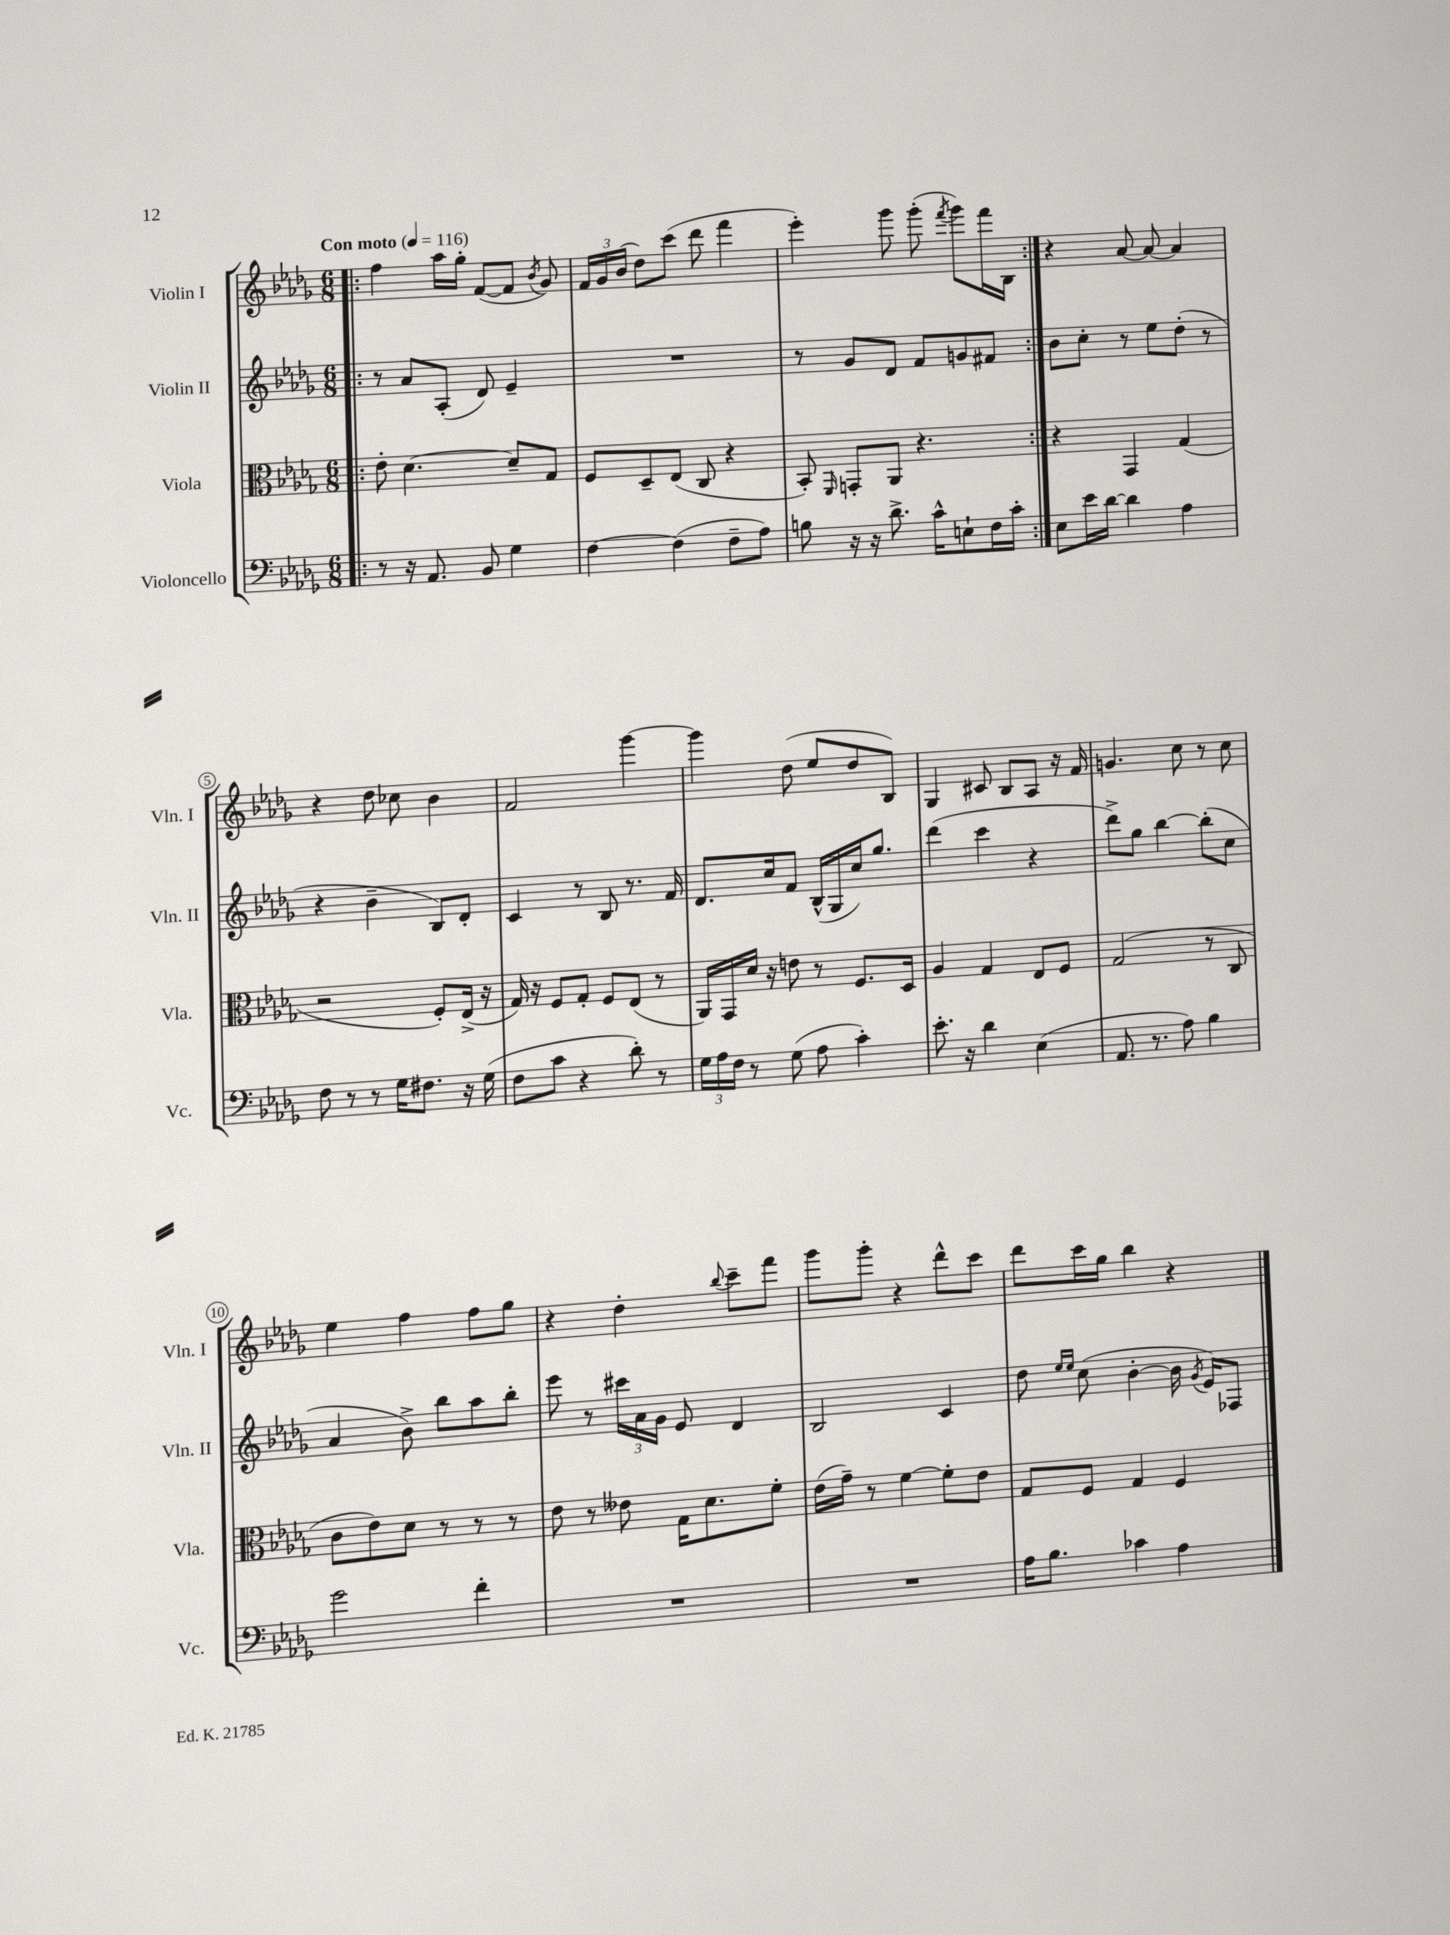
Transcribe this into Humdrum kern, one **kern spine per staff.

**kern	**kern	**kern	**kern
*staff4	*staff3	*staff2	*staff1
*clefF4	*clefC3	*clefG2	*clefG2
*k[b-e-a-d-g-]	*k[b-e-a-d-g-]	*k[b-e-a-d-g-]	*k[b-e-a-d-g-]
*M6/8	*M6/8	*M6/8	*M6/8
*MM116	*MM116	*MM116	*MM116
=!|:	=!|:	=!|:	=!|:
8r	8e-'	8r	4ff
16r	[4.d-	8a-	.
8.AA-	.	.	.
.	.	(8A-'	16aa-
.	.	.	16gg-'
8BB-	.	8d-)	([8f
4G-	8d-~]	4e-~	8f]
.	.	.	8qb-
.	8G-	.	8g-)
=	=	=	=
[4F	8F	2.r	24f
.	.	.	24g-
.	.	.	(24b-
.	8D-~	.	8dd-)
(4F]	(8E-	.	(8ccc
.	8C	.	8ddd-
8F~	4r	.	4fff
8A-)	.	.	.
=	=	=	=
8B	8BB-')	8r	4eee-')
.	16qqFF	.	.
16r	8GG'	8g-	.
16r	.	.	.
8.d-^	8AA-	8d-	8ggg-
.	4.r	8f	(8ggg-'
16c^^	.	.	.
.	.	.	8qfff
8E`	.	8g	8ggg-)
16F	.	8f#	16fff
16c'	.	.	16B-
=:|!	=:|!	=:|!	=:|!
8E-	4r	8b-	4r
16e-	.	8cc'	.
[16d-	.	.	.
4d-]	4GG-	8r	[8a-
.	.	8ee-	8a-_
4A-	(4G-	(8dd-'	4a-]
.	.	8r	.
=	=	=	=
8F	2r	4r	4r
8r	.	.	.
8r	.	4b-~	8dd-
16G-	.	.	8cc-
8.F#	.	.	.
.	8F')	8B-)	4b-
16r	(16E-^	8d-'	.
(16G-	16r	.	.
=	=	=	=
8F	16G-)	4c	2f
.	16r	.	.
8c	8F	.	.
4r	8G-'	8r	.
.	8F	8B-	.
8d-')	(8E-	8.r	[4ggg-
8r	8r	.	.
.	.	16f	.
=	=	=	=
24G-	16AA-)	8.d-	4ggg-]
24A-	.	.	.
.	16GG-	.	.
24F	.	.	.
8r	16d-	.	.
.	16r	16cc	.
(8G-	8e	8f	(8dd-
8A-	8r	(16B-^^	8ee-
.	.	16G-	.
4c')	8.F	16cc)	8dd-
.	.	8.gg-	.
.	.	.	8B-)
.	16D-	.	.
=	=	=	=
8.e-'	4A-	(4ddd-	4G-
16r	.	.	.
4d-	4G-	4ccc	8c#
.	.	.	8B-
(4E-	8E-	4r	8A-
.	8F	.	16r
.	.	.	16f
=	=	=	=
8.AA-	(2G-	8ddd-^)	4.g
.	.	8gg-	.
8.r	.	.	.
.	.	[4bb-	.
8A-)	.	.	8cc
4B-	8r	(8bb-']	8r
.	8C	8cc	8cc
=	=	=	=
2g-	8c	4a-	4ee-
.	8e-)	.	.
.	8d-	8b-^)	4ff
.	8r	8bb-	.
4f'	8r	8aa-	8ff
.	8r	8bb-'	8gg-
=	=	=	=
2.r	8e-	8eee-	4r
.	8r	8r	.
.	8e--	24ccc#	4dd-'
.	.	24a-	.
.	.	24g-	.
.	16G-	8e-	.
.	8.d-	.	.
.	.	.	8qqbb-
.	.	4d-	8ccc~
.	8f'	.	8fff
=	=	=	=
2.r	(16e-	2B-	8ggg-
.	16g-~)	.	.
.	8r	.	8ggg-'
.	[4f	.	4r
.	8f']	4c	8ddd-^^
.	8e-	.	8ccc
=	=	=	=
16A-	8G-	8dd-	8ddd-
8.B-	.	.	.
.	.	16qqee-	.
.	.	16qqee-	.
.	8F	(8cc	16ccc
.	.	.	16gg-
4c-	4G-	[4b-'	4bb-
4A-	4F	16b-]	4r
.	.	8qg-	.
.	.	16e-)	.
.	.	8F-	.
==	==	==	==
*-	*-	*-	*-
